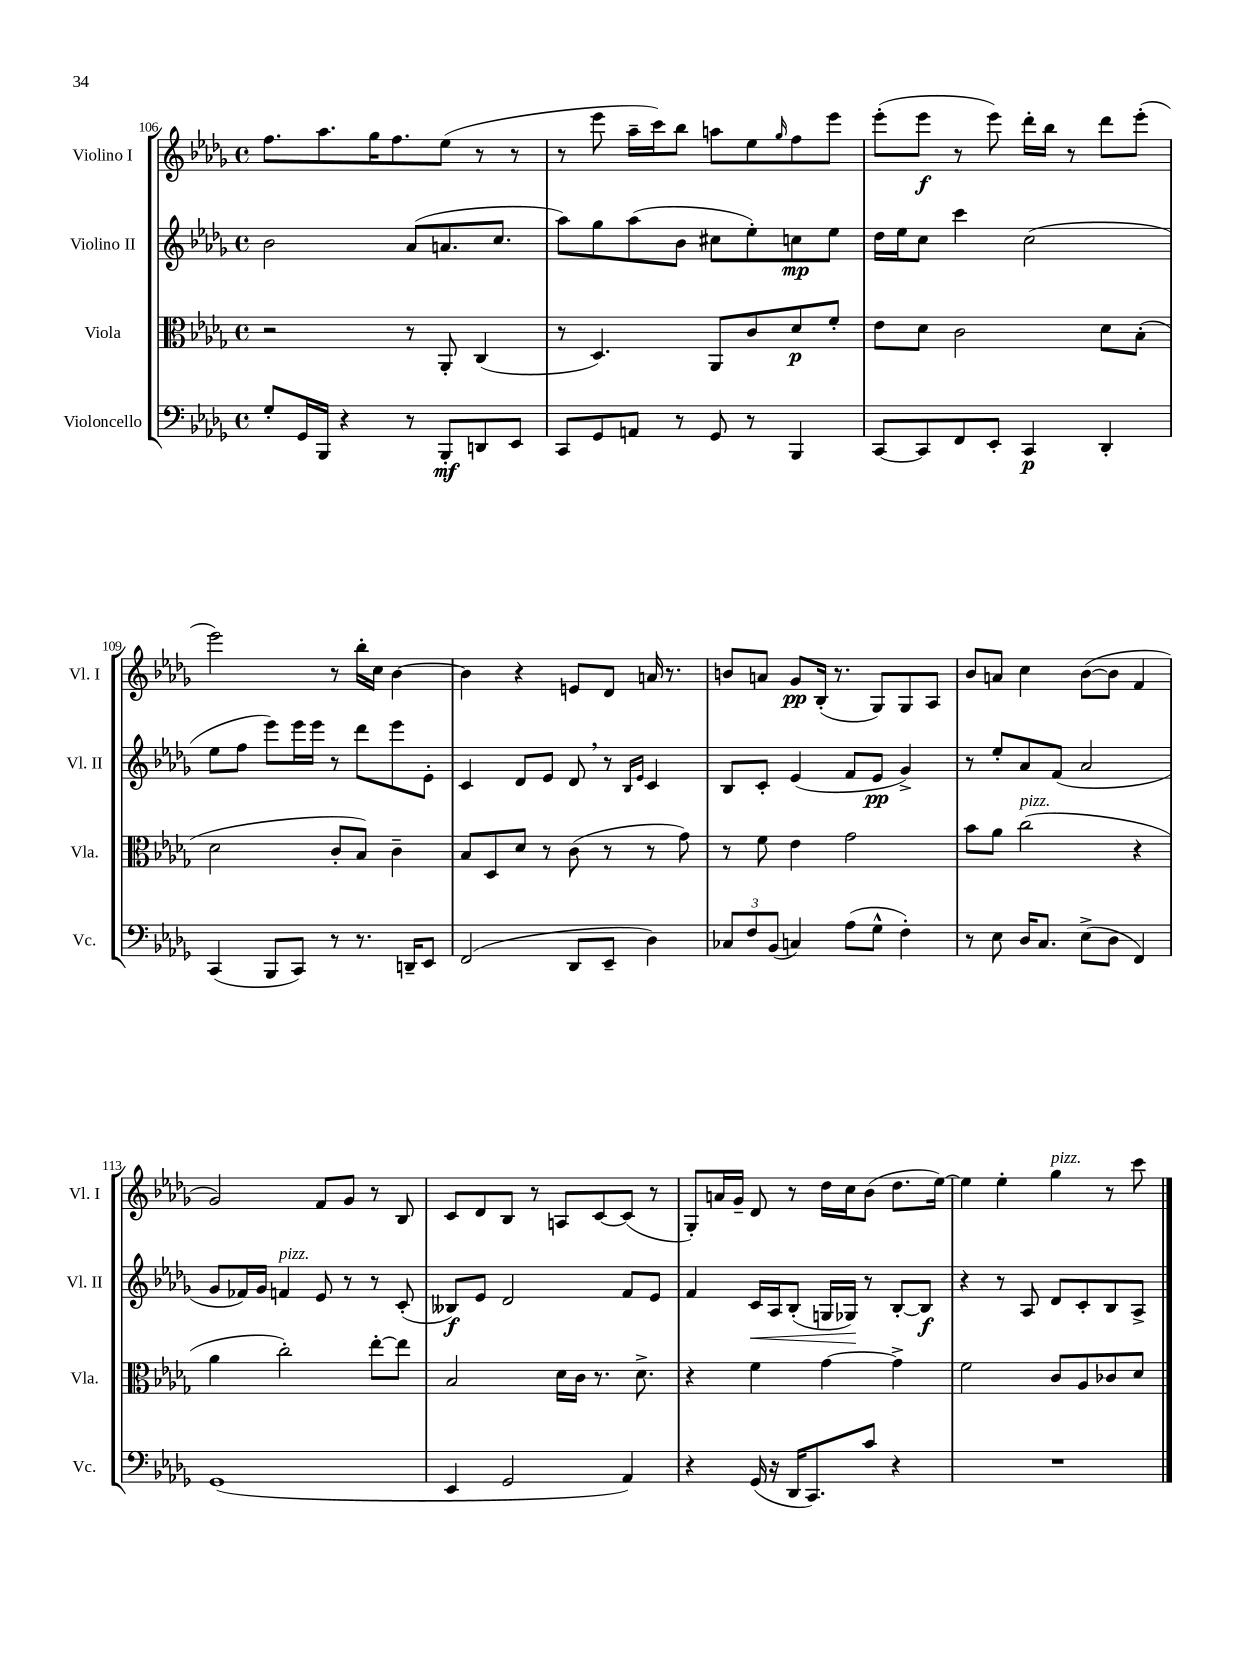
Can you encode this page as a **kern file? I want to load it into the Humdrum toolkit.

**kern	**kern	**kern	**kern
*staff4	*staff3	*staff2	*staff1
*clefF4	*clefC3	*clefG2	*clefG2
*k[b-e-a-d-g-]	*k[b-e-a-d-g-]	*k[b-e-a-d-g-]	*k[b-e-a-d-g-]
*M4/4	*M4/4	*M4/4	*M4/4
*met(c)	*met(c)	*met(c)	*met(c)
8G-'	2r	2b-	8.ff
16GG-	.	.	.
16BBB-	.	.	8.aa-
4r	.	.	.
.	.	.	16gg-
.	.	.	8.ff
8r	8r	(8a-	.
8BBB-'	8AA-'	8.a	(8ee-
8DD	(4C	.	8r
.	.	8.cc	.
8EE-	.	.	8r
=	=	=	=
8CC	8r	8aa-)	8r
8GG-	4.D-)	8gg-	8eee-
8AA	.	(8aa-	16aa-~
.	.	.	16ccc)
8r	.	8b-	8bb-
8GG-	8AA-	8cc#	8aa
8r	8c	8ee-')	8ee-
.	.	.	16qqgg-
4BBB-	8d-	8cc	8ff
.	8f'	8ee-	8eee-
=	=	=	=
[8CC	8e-	16dd-	(8eee-'
.	.	16ee-	.
8CC]	8d-	8cc	8eee-
8FF	2c	4ccc	8r
8EE-'	.	.	8eee-)
4CC	.	(2cc	16ddd-'
.	.	.	16bb-
.	.	.	8r
4DD-'	8d-	.	8ddd-
.	(8B-'	.	(8eee-'
=	=	=	=
(4CC	2d-	8ee-	2eee-)
.	.	8ff	.
8BBB-	.	8eee-)	.
8CC)	.	16eee-	.
.	.	16eee-	.
8r	8c'	8r	8r
8.r	8B-)	8ddd-	16bb-'
.	.	.	16cc
.	4c~	8eee-	[4b-
16DD~	.	.	.
8EE-	.	8e-'	.
=	=	=	=
(2FF	8B-	4c	4b-]
.	8D-	.	.
.	8d-	8d-	4r
.	8r	8e-	.
8DD-	(8c	8d-	8e
8EE-~	8r	8r	8d-
.	.	16qqB-	.
.	.	16qqe-	.
4D-)	8r	4c	16a
.	.	.	8.r
.	8g-)	.	.
=	=	=	=
12C-	8r	8B-	8b
12F	.	.	.
.	8f	8c'	8a
(12BB-	.	.	.
4C)	4e-	(4e-	8g-
.	.	.	(16B-'
.	.	.	8.r
(8A-	2g-	8f	.
8G-^^	.	8e-	8G-)
4F')	.	4g-^)	8G-
.	.	.	8A-
=	=	=	=
8r	8b-	8r	8b-
8E-	8a-	8ee-'	8a
16D-	(2cc	8a-	4cc
8.C	.	.	.
.	.	(8f	.
(8E-^	.	2a-	([8b-
8D-	.	.	8b-]
4FF)	4r	.	4f
=	=	=	=
(1GG-	4a-	8g-	2g-)
.	.	16f-)	.
.	.	16g-	.
.	2cc')	4f	.
.	.	8e-	8f
.	.	8r	8g-
.	[8ee-'	8r	8r
.	8ee-]	(8c'	8B-
=	=	=	=
4EE-	2B-	8B--)	8c
.	.	8e-	8d-
2GG-	.	2d-	8B-
.	.	.	8r
.	16d-	.	8A
.	16c	.	.
.	8.r	.	[8c
4AA-)	.	8f	(8c]
.	8.d-^	.	.
.	.	8e-	8r
=	=	=	=
4r	4r	4f	8G-')
.	.	.	16a
.	.	.	16g-~
(16GG-	4f	16c	8d-
16r	.	16A-	.
16DD-	.	(8B-'	8r
8.CC)	.	.	.
.	[4g-	16G	16dd-
.	.	16G-)	16cc
8c	.	8r	(8b-
4r	4g-^]	[8B-'	8.dd-
.	.	8B-]	.
.	.	.	[16ee-)
=	=	=	=
1r	2f	4r	4ee-]
.	.	8r	4ee-'
.	.	8A-	.
.	8c	8d-	4gg-
.	8A-	8c'	.
.	8c-	8B-	8r
.	8d-	8A-^	8ccc
==	==	==	==
*-	*-	*-	*-
